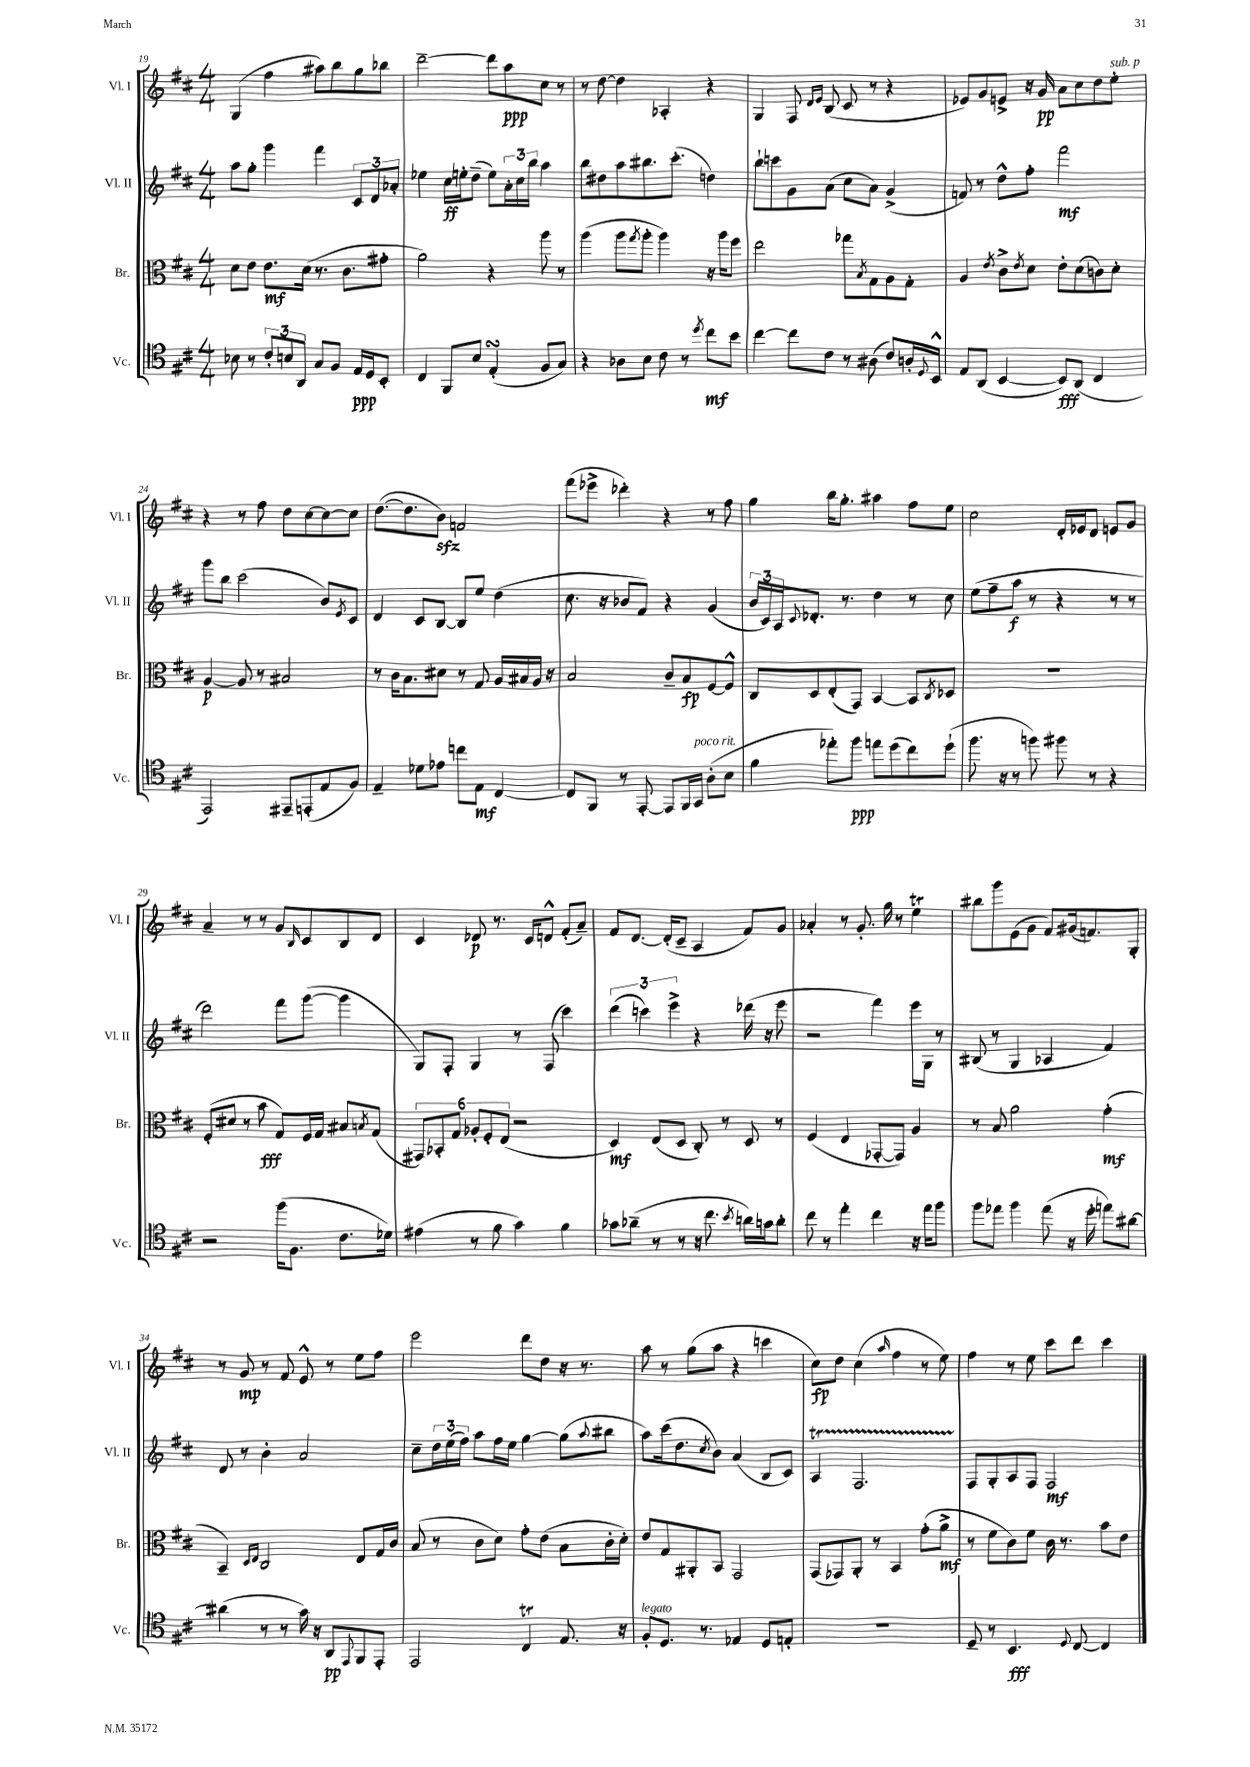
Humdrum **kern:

**kern	**kern	**kern	**kern
*staff4	*staff3	*staff2	*staff1
*clefC4	*clefC3	*clefG2	*clefG2
*k[f#c#]	*k[f#c#]	*k[f#c#]	*k[f#c#]
*M4/4	*M4/4	*M4/4	*M4/4
8B-	8d	8aa	(4G
8r	8e	8gg'	.
12c#'	8.e	4ggg	4ff#
12B	.	.	.
12AA	.	.	.
.	(16d	.	.
8G	8.r	4fff#	8aa#)
8F#	.	.	8bb
.	8.c#	.	.
16E	.	12c#	8gg
16D	.	.	.
.	.	12d	.
8BB'	8g#'	.	8bb-
.	.	12a-'	.
=	=	=	=
4C#	2a)	4ee-	[2ddd~
8FF#	.	16cc#	.
.	.	16ee'	.
8B	.	(8dd~	.
(4E'	4r	8ee)	8ddd]
.	.	24a'	8aa
.	.	24cc#	.
.	.	24bb	.
8F#	8aa	4aa	8cc#
8G)	8r	.	8r
=	=	=	=
4r	(4aa	8bb	8r
.	.	8dd#	[8dd
8A-	8aa	8aa	4dd]
.	8qgg	.	.
8B	8aa'	8.bb#	.
8c#	4aa)	.	4A-'
.	.	(8.ccc#'	.
8r	.	.	.
8qdd	.	.	.
8cc#	16r	4dd)	4r
.	16aa	.	.
8b	8ff#	.	.
=	=	=	=
[4cc#	2ee	8bb`	4G
.	.	8ccc	.
8cc#]	.	8g	8F#
.	.	.	16qqd
.	.	.	16qqe
8c#	.	(8a	(8B
8r	8gg-	8cc#	8c#
.	8qB	.	.
(8A#	8G	8a)	8r
8c#)	8A	(4g^	4r
16A'	8G'	.	.
8qqD	.	.	.
16BB^^	.	.	.
=	=	=	=
8E	4A	8f)	8e-)
(8AA	.	8r	8g
.	8qe	.	.
[4BB	8c#^	8dd^^	8e^
.	8qe	.	.
.	8d	8ff#'	16r
.	.	.	16g
8BB])	8e'	2fff#	8a
(8AA	(8d	.	8cc#
4C#	8c)	.	8dd
.	8d'	.	8ee'
=	=	=	=
2EE)	[4A	8ggg	4r
.	.	8bb	.
.	8A]	(2ccc#	8r
.	8r	.	8ff#
8EE#~	2B#	.	8dd
(8EE'	.	.	[8cc#
8E	.	8b)	8cc#_
.	.	8qe	.
8F#)	.	8c#	8cc#]
=	=	=	=
4E~	8r	4d	([8.dd
.	16c#	.	.
.	8.B	.	8.dd]
8d-	.	8c#	.
8e-	8d#	[8B	8b)
8cc	8r	8B]	2f
8E	8G	8ee	.
[4C#	16A	(4dd	.
.	16B#	.	.
.	16A	.	.
.	16r	.	.
=	=	=	=
8C#]	2B	8.cc#	(8fff#
8FF#	.	.	8eee-^
.	.	16r	.
8r	.	8b-	4ddd-')
[8EE'	.	8f#)	.
8EE]	8c#~	4r	4r
16FF#	8B	.	.
16GG	.	.	.
(8A'	[8F#	(4g	8r
8B	8F#^^]	.	8ff#
=	=	=	=
4f#	8C#	24b	4gg
.	.	24c#)	.
.	.	24A	.
.	.	8qqc#	.
.	8D	8.d-'	.
8ee-')	(8E'	.	16bb
.	.	8.r	8.gg'
8ff#	8GG)	.	.
8ee	[4BB	4dd	4aa#
(8dd	.	.	.
8cc#)	8BB]	8r	8ff#
.	8qC#	.	.
(8dd`	8D-	8cc#	8ee
=	=	=	=
8.ff#	1r	(8ee	2cc#
.	.	8ff#~	.
16r	.	.	.
8r	.	8aa	.
8ff)	.	8r	.
8ff#	.	4r	16d'
.	.	.	16e-
8r	.	.	8d
4r	.	8r	8e
.	.	8r	8g
=	=	=	=
2r	(8F#'	2ddd)	4a~
.	8d#	.	.
.	8r	.	8r
.	8b	.	8r
(16ff#	8G)	8fff#	8g
8.F#	.	.	.
.	.	.	16qqB
.	16F#	([8ggg	8c#
.	16G	.	.
8.c#	8B#	4ggg]	8B
.	8qB	.	.
.	(8G	.	8d
16d-)	.	.	.
=	=	=	=
(4e#	12GG#)	8G)	4c#
.	12BB-'	.	.
.	.	8F#'	.
.	12G	.	.
8r	12A-'	4G	8d-
.	12F#'	.	.
8f#	.	.	8.r
.	(12E	.	.
4g)	2r	8r	.
.	.	.	16c#
.	.	(8F#	8d^^
4f#	.	4ccc#)	(8f#'
.	.	.	8a~)
=	=	=	=
8g-	4D)	(6ddd	8f#
(8a-~	.	.	[8.d
.	.	6ccc)	.
8r	(8E	.	.
.	.	.	(16d']
.	.	6eee^	.
8r	8D	.	8c#~
16r	8C#')	4r	4A
8.cc#	.	.	.
.	8r	.	.
8qb	.	.	.
16a)	8D	(16ddd-	8f#)
16g	.	16r	.
8a'	8r	8eee	8g
=	=	=	=
8cc#	(4F#	2r	4a-'
8r	.	.	.
4ee'	4E	.	8r
.	.	.	8.g'
4cc#	[8GG-'	4fff#)	.
.	.	.	16gg
.	8GG-])	.	8r
16r	4A	16eee	4ee
16ee	.	16G	.
8ff#	.	8r	.
=	=	=	=
8ff#	8r	(8B#	8bb#
8ee-	8B	8r	8ggg
4ff#	2a	4G	(8e
.	.	.	8g
(8ee-	.	4A-	8f#)
16r	.	.	(16g#
16dd'	.	.	8.f)
8ee)	(4g'	4f#)	.
[8a#	.	.	8G'
=	=	=	=
(4a#]	4BB~)	8d	8r
.	.	8r	8g
.	16qqD	.	.
.	16qqE	.	.
8r	2C#	4b'	8r
8r	.	.	8f#
16g)	.	2a	8e^^
16r	.	.	.
8AA	.	.	8r
8qqEE	.	.	.
8FF#	8E	.	8ee
8EE'	16G	.	8ff#
.	16c#	.	.
=	=	=	=
2EE	(8B	8cc#~	2eee
.	8r	24dd	.
.	.	(24ee	.
.	.	24ff#)	.
.	8c#	8aa	.
.	8d)	16ff#	.
.	.	16ee	.
4C#	8g'	[4gg	8ddd
.	(8e	.	8dd
8.E	8B	(8gg]	16r
.	.	.	8.r
.	.	8qqaa	.
.	16c#'	8bb#	.
16r	16d')	.	.
=	=	=	=
8F#'	8e	8aa)	8aa
8.D	8G	(16ccc#	8r
.	.	8.dd	.
.	8AA#'	.	(8gg
8.r	.	.	.
.	.	8qcc#	.
.	8BB	8b)	8aa
4E-	2GG	(4a	4r
8D	.	8B	4ccc
8E'	.	8c#)	.
=	=	=	=
1r	(8GG	4A	8cc#)
.	8GG-)	.	8dd
.	8AA'	2.F#	(4cc#
.	8r	.	.
.	.	.	16qqaa
.	4BB	.	4ff#
.	(8g'	.	8r
.	8a^	.	8ee)
=	=	=	=
8D~	8r	8F#	4ff#
8r	8f#	8G'	.
4.BB	8c#)	8A	8r
.	8f#	8F#	8ee
.	16c#	2F#	8ccc#
.	8.r	.	.
8qqD	.	.	.
[8C#	.	.	8ddd
4C#]	8b	.	4ccc#
.	8e	.	.
==	==	==	==
*-	*-	*-	*-
